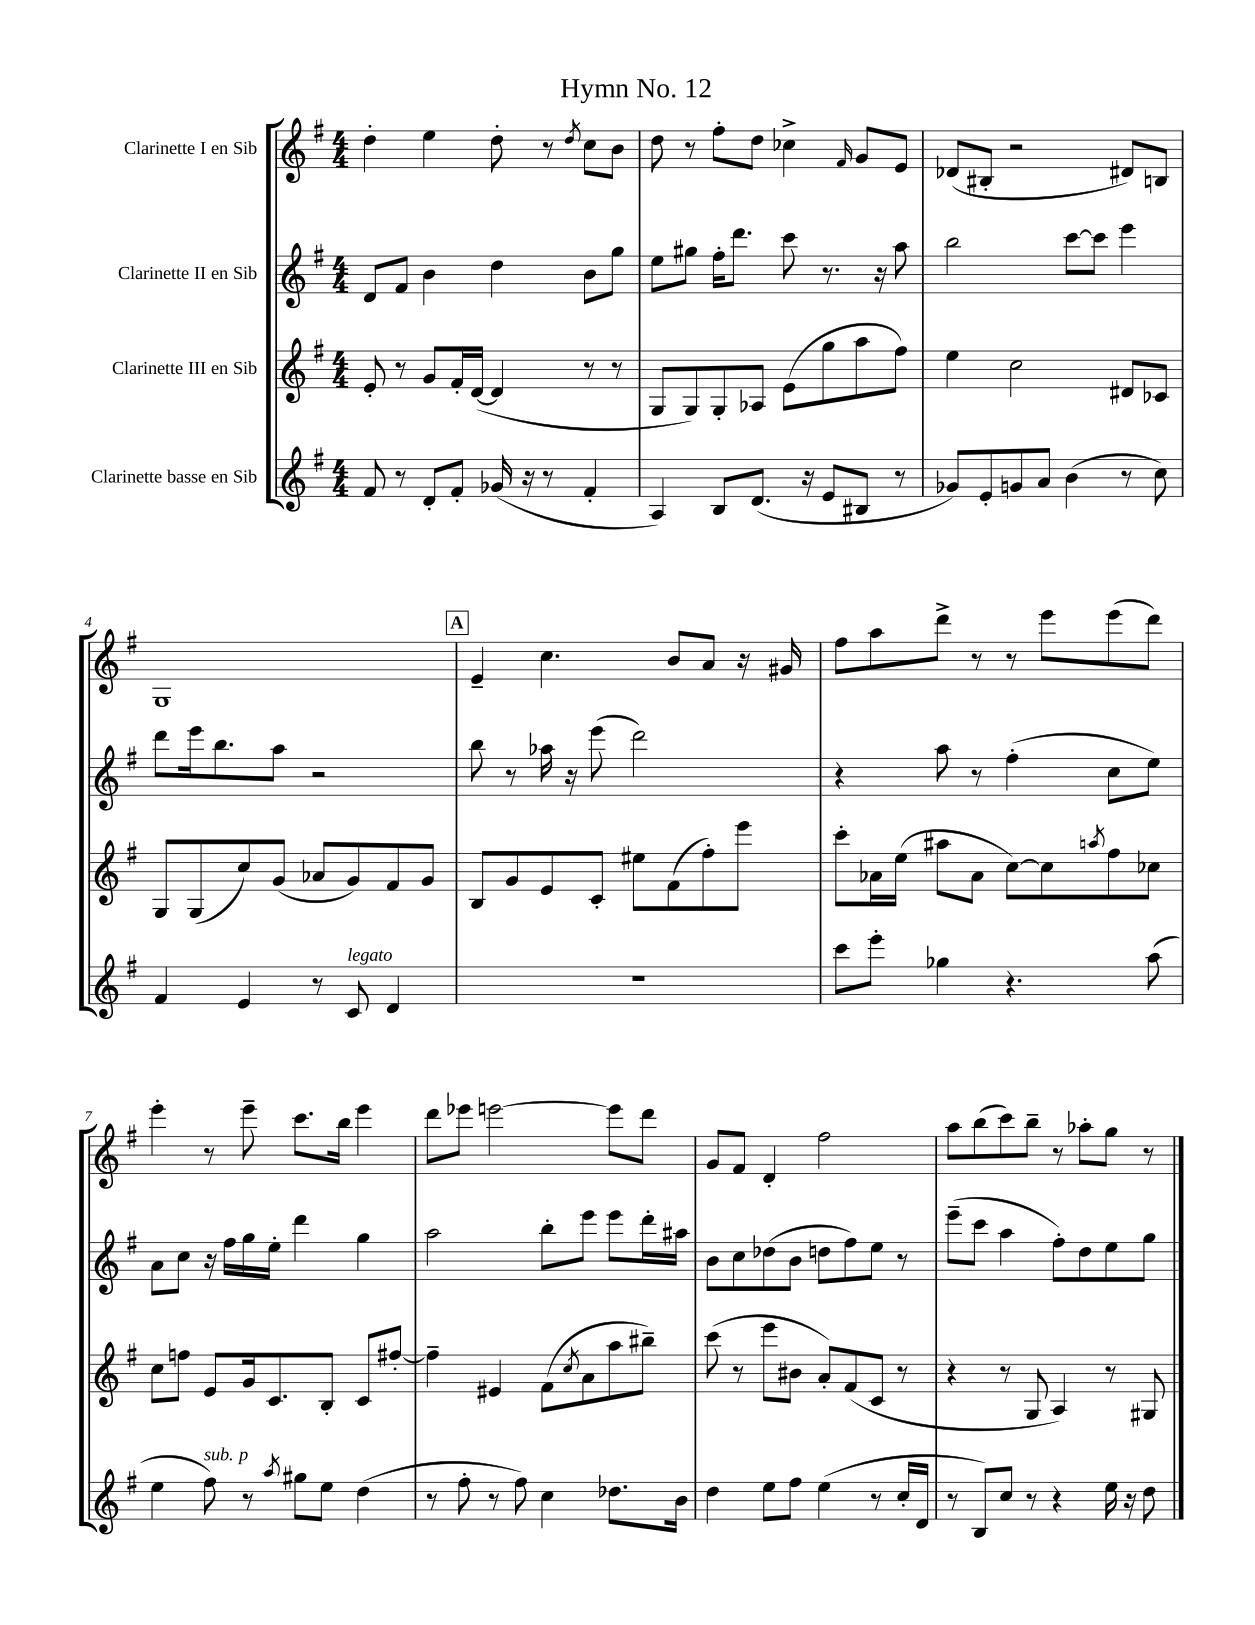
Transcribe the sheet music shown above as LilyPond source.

\header { title = "Hymn No. 12" }
<<
\new StaffGroup <<
\new Staff = "s0" \with { instrumentName = "Clarinette I en Sib" } {
    \clef treble \key g \major \numericTimeSignature \time 4/4
    d''4-. e''4 d''8-. r8 \acciaccatura { d''8 } c''8 b'8 |
    d''8 r8 fis''8-. d''8 ces''4-> \grace { fis'16 } g'8 e'8 |
    des'8( bis8-. r2 dis'8) b8 |
    g1 |
    \mark \markup { \box "A" } e'4-- c''4. b'8 a'8 r16 gis'16 |
    fis''8 a''8 d'''8-> r8 r8 e'''8 e'''8( d'''8) |
    e'''4-. r8 e'''8-- c'''8. b''16 e'''4 |
    d'''8 ees'''8 e'''2~ e'''8 d'''8 |
    g'8 fis'8 d'4-. fis''2 |
    a''8 b''8( c'''8) b''8-- r8 aes''8-. g''8 r8 \bar "|." |
}
\new Staff = "s1" \with { instrumentName = "Clarinette II en Sib" } {
    \clef treble \key g \major \numericTimeSignature \time 4/4
    d'8 fis'8 b'4 d''4 b'8 g''8 |
    e''8 gis''8 fis''16-. d'''8. c'''8 r8. r16 a''8 |
    b''2 c'''8~ c'''8 e'''4 |
    d'''8 e'''16 b''8. a''8 r2 |
    \mark \markup { \box "A" } b''8 r8 aes''16 r16 e'''8( d'''2) |
    r4 a''8 r8 fis''4-.( c''8 e''8) |
    a'8 c''8 r16 fis''16 g''16 e''16-. d'''4 g''4 |
    a''2 b''8-. e'''8 e'''8 d'''16-. ais''16 |
    b'8 c''8 des''8( b'8 d''8 fis''8) e''8 r8 |
    e'''8--( c'''8 a''4 fis''8-.) d''8 e''8 g''8 \bar "|." |
}
\new Staff = "s2" \with { instrumentName = "Clarinette III en Sib" } {
    \clef treble \key g \major \numericTimeSignature \time 4/4
    e'8-. r8 g'8 fis'16-. d'16~( d'4 r8 r8 |
    g8 g8) g8-. aes8 e'8( g''8 a''8 fis''8) |
    e''4 c''2 dis'8 ces'8 |
    g8 g8( c''8) g'8( aes'8 g'8) fis'8 g'8 |
    \mark \markup { \box "A" } b8 g'8 e'8 c'8-. eis''8 fis'8( fis''8-.) e'''8 |
    c'''8-. aes'16 e''16( ais''8 aes'8 c''8~) c''8 \acciaccatura { a''8 } fis''8 ces''8 |
    c''8 f''8 e'8 g'16 c'8. b8-. c'8 fis''8~-. |
    fis''4-- eis'4 fis'8( \acciaccatura { c''8 } a'8 a''8 bis''8--) |
    c'''8( r8 e'''8 bis'8 a'8-.) fis'8( c'8 r8 |
    r4 r8 g8 a4) r8 gis8 \bar "|." |
}
\new Staff = "s3" \with { instrumentName = "Clarinette basse en Sib" } {
    \clef treble \key g \major \numericTimeSignature \time 4/4
    fis'8 r8 d'8-. fis'8-. ges'16( r16 r8 fis'4-. |
    a4) b8 d'8.( r16 e'8 bis8 r8 |
    ges'8) e'8-. g'8 a'8 b'4( r8 c''8) |
    fis'4 e'4 r8 c'8^\markup { \italic "legato" } d'4 |
    \mark \markup { \box "A" } R1 |
    c'''8 e'''8-. ges''4 r4. a''8( |
    e''4 fis''8^\markup { \italic "sub. p" }) r8 \acciaccatura { a''8 } gis''8 e''8 d''4( |
    r8 fis''8-. r8 fis''8) c''4 des''8. b'16 |
    d''4 e''8 fis''8 e''4( r8 c''16-. d'16 |
    r8 b8) c''8 r8 r4 e''16 r16 d''8 \bar "|." |
}
>>
>>
